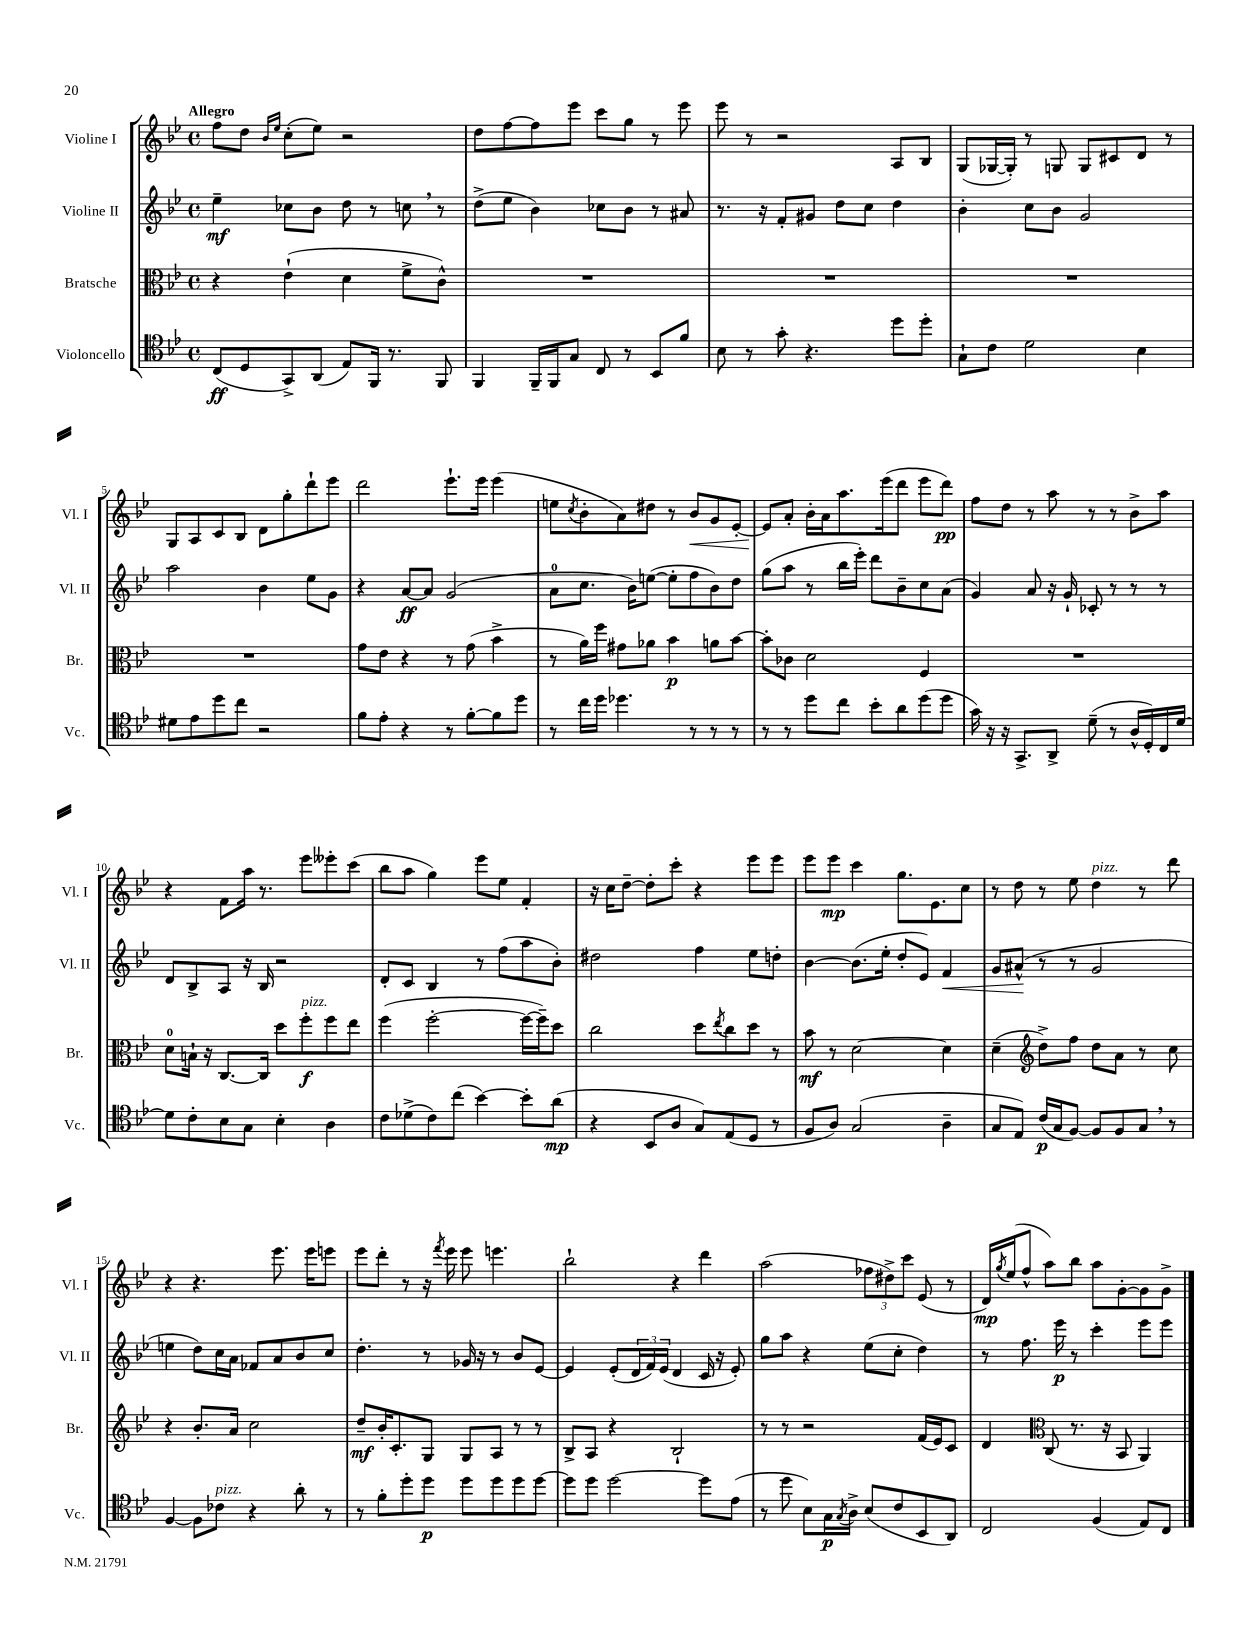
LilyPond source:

<<
\new StaffGroup <<
\new Staff = "s0" \with { instrumentName = "Violine I" shortInstrumentName = "Vl. I" } {
    \clef treble \key bes \major \defaultTimeSignature \time 4/4 \tempo "Allegro"
    f''8 d''8 \grace { bes'16 ees''16 } c''8-.( ees''8) r2 |
    d''8 f''8~ f''8 ees'''8 c'''8 g''8 r8 ees'''8 |
    ees'''8 r8 r2 a8 bes8 |
    g8( ges16~ ges16-.) r8 g8 g8 cis'8 d'8 r8 |
    g8 a8 c'8 bes8 d'8 g''8-. d'''8-! ees'''8 |
    d'''2 ees'''8.-! ees'''16 ees'''4( |
    e''8 \acciaccatura { c''8 } bes'8-. a'8) dis''8 r8 bes'8\< g'8 ees'8~-. |
    ees'8\! a'8-. bes'16-. a'16 a''8. ees'''16( d'''8 ees'''8 d'''8\pp) |
    f''8 d''8 r8 a''8 r8 r8 bes'8-> a''8 |
    r4 f'8 a''16 r8. ees'''8 eeses'''8-. c'''8( |
    bes''8 a''8 g''4) ees'''8 ees''8 f'4-. |
    r16 c''16 d''8~-- d''8-. c'''8-. r4 ees'''8 ees'''8 |
    ees'''8 ees'''8\mp c'''4 g''8. ees'8. c''8 |
    r8 d''8 r8 ees''8 d''4^\markup { \italic "pizz." } r8 d'''8 |
    r4 r4. ees'''8. ees'''16 e'''8 |
    ees'''8 d'''8-. r8 r16 \acciaccatura { f'''8 } ees'''16 ees'''8 e'''4. |
    bes''2-! r4 d'''4 |
    a''2( \tuplet 3/2 { fes''8 dis''8->) c'''8 } ees'8( r8 |
    d'16\mp) \acciaccatura { g''8 } ees''16( f''8-^ a''8) bes''8 a''8 g'8~-. g'8 g'8-> \bar "|." |
}
\new Staff = "s1" \with { instrumentName = "Violine II" shortInstrumentName = "Vl. II" } {
    \clef treble \key bes \major \defaultTimeSignature \time 4/4
    ees''4--\mf ces''8 bes'8 d''8 r8 c''8 \breathe r8 |
    d''8->( ees''8 bes'4) ces''8 bes'8 r8 ais'8 |
    r8. r16 f'8-. gis'8 d''8 c''8 d''4 |
    bes'4-. c''8 bes'8 g'2 |
    a''2 bes'4 ees''8 g'8 |
    r4 a'8~\ff a'8 g'2( |
    a'8-0 c''8. bes'16) e''8~( e''8-. f''8 bes'8) d''8 |
    g''8( a''8 r8 bes''16 ees'''16-.) d'''8 bes'8-- c''8 a'8( |
    g'4) a'8 r16 g'16-! ces'8-. r8 r8 r8 |
    d'8 bes8-> a8 r16 bes16 r2 |
    d'8-. c'8 bes4 r8 f''8( a''8 bes'8-.) |
    dis''2 f''4 ees''8 d''8-. |
    bes'4~ bes'8.( ees''16-. d''8-. ees'8) f'4\< |
    g'8 ais'8-^\!( r8 r8 g'2 |
    e''4 d''8) c''16 a'16 fes'8 a'8 bes'8 c''8 |
    d''4.-. r8 ges'16 r16 r8 bes'8 ees'8~ |
    ees'4 ees'8-.( \tuplet 3/2 { d'16 f'16) ees'16( } d'4 c'16 r16 ees'8-.) |
    g''8 a''8 r4 ees''8( c''8-. d''4) |
    r8 f''8. ees'''16\p r8 c'''4-. ees'''8 ees'''8 \bar "|." |
}
\new Staff = "s2" \with { instrumentName = "Bratsche" shortInstrumentName = "Br." } {
    \clef alto \key bes \major \defaultTimeSignature \time 4/4
    r4 ees'4-!( d'4 f'8-> c'8-^) |
    R1 |
    R1 |
    R1 |
    R1 |
    g'8 ees'8 r4 r8 g'8( bes'4-> |
    r8 a'16) f''16 gis'8 aes'8 bes'4\p a'8 bes'8~ |
    bes'8-. ces'8 d'2 f4 |
    R1 |
    d'8-0 b16-! r16 c8.~ c16 d''8 f''8-.\f^\markup { \italic "pizz." } f''8 ees''8 |
    f''4( f''2~-. f''16~ f''16--) d''8 |
    c''2 d''8 \acciaccatura { ees''8 } c''8 d''8 r8 |
    bes'8\mf r8 d'2~ d'4 |
    d'4--( \clef treble d''8->) f''8 d''8 a'8 r8 c''8 |
    r4 bes'8.-. a'16 c''2 |
    d''8--\mf bes'16-. c'8.-. g8 g8 a8 r8 r8 |
    bes8-> a8 r4 bes2-! |
    r8 r8 r2 f'16( ees'16) c'8 |
    d'4 \clef alto c8( r8. r16 bes,8 a,4) \bar "|." |
}
\new Staff = "s3" \with { instrumentName = "Violoncello" shortInstrumentName = "Vc." } {
    \clef tenor \key bes \major \defaultTimeSignature \time 4/4
    c8\ff( d8 g,8->) a,8( ees8) f,16 r8. f,8 |
    f,4 f,16-- f,16 g8 c8 r8 bes,8 f'8 |
    bes8 r8 g'8-. r4. d''8 d''8-. |
    g8-! c'8 d'2 bes4 |
    dis'8 ees'8 d''8 c''8 r2 |
    f'8 ees'8-. r4 r8 f'8~-. f'8 d''8 |
    r8 c''16 d''16 des''4. r8 r8 r8 |
    r8 r8 d''8 c''8 bes'8-. a'8 d''8( d''8 |
    g'16) r16 r16 g,8.-> a,8-> d'8--( r8 a16-^ d16-.) c16 d'16~ |
    d'8 c'8-. bes8 g8 bes4-. a4 |
    c'8 des'8->( c'8) c''8( bes'4~) bes'8-. a'8\mp( |
    r4 bes,8 a8 g8) ees8( d8 r8 |
    f8 a8) g2( a4-- |
    g8 ees8) c'16\p( g16 f8~) f8 f8 g8 \breathe r8 |
    f4~ f8 ces'8^\markup { \italic "pizz." } r4 a'8-. r8 |
    r8 f'8-. d''8-. d''8\p d''8 d''8 d''8 d''8~ |
    d''8 d''8 d''2~ d''8 ees'8( |
    r8 d''8 bes8) g16\p \acciaccatura { g8 } a16-> bes8( c'8 bes,8 a,8) |
    c2 f4( ees8) c8 \bar "|." |
}
>>
>>
